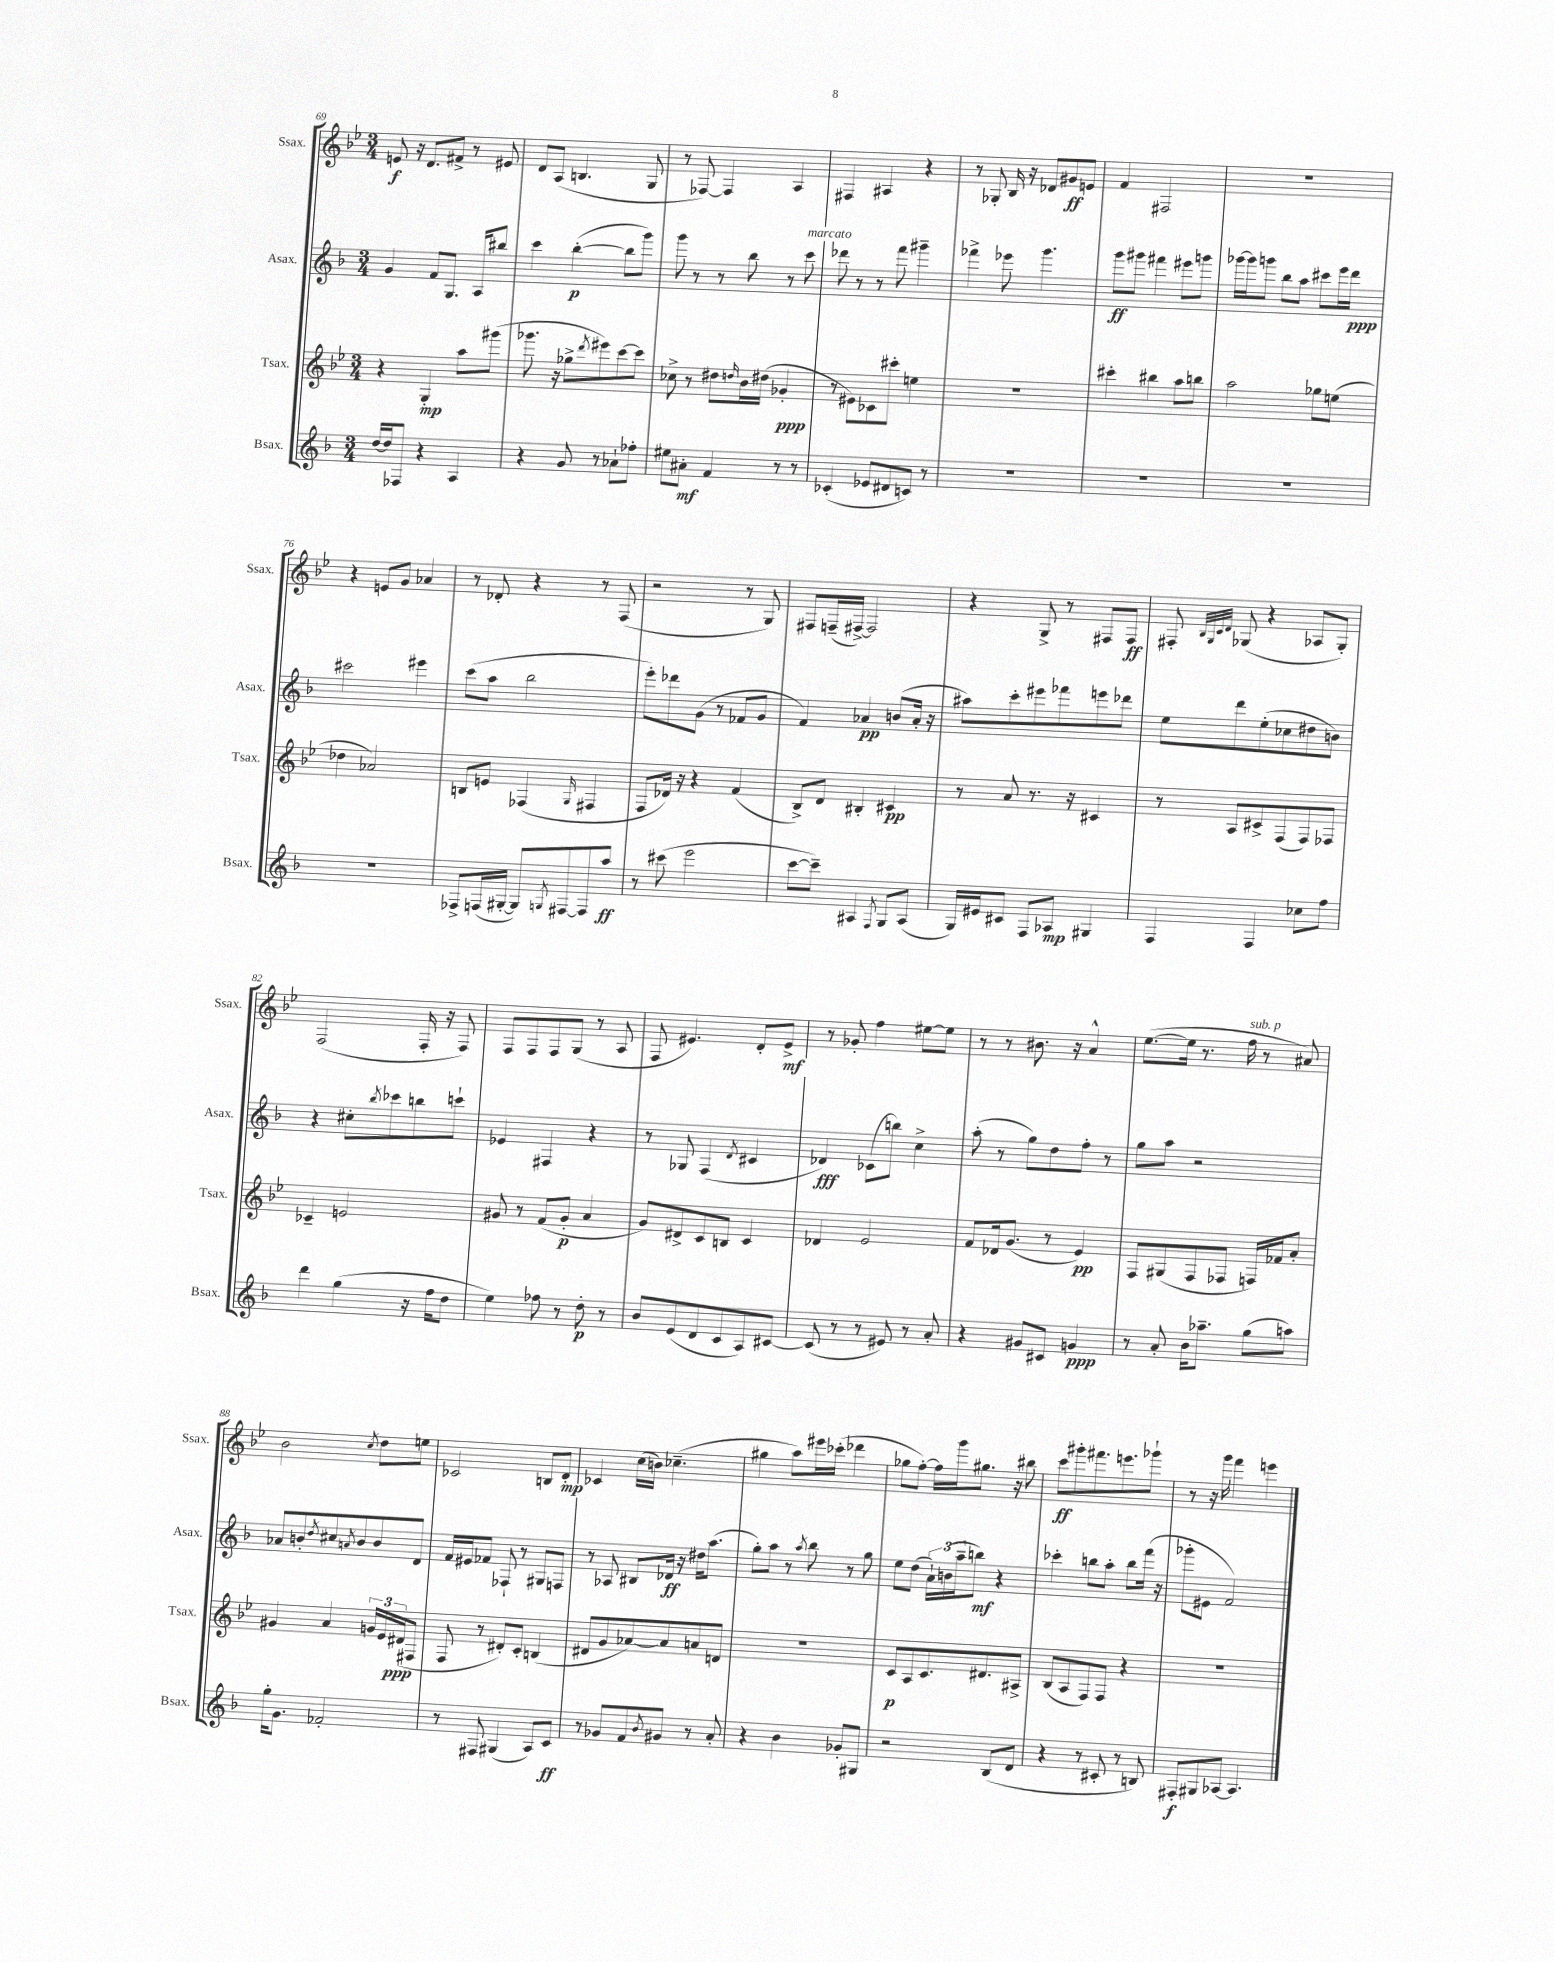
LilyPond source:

<<
\new StaffGroup <<
\new Staff = "s0" \with { instrumentName = "Ssax." shortInstrumentName = "Ssax." } {
    \clef treble \key bes \major \numericTimeSignature \time 3/4
    e'8\f r16 d'8. fis'8-> r8 eis'8 |
    d'8 a8( b4. g8 |
    r8 fes8~) fes4 a4 |
    fis4 ais4 r4 |
    r8 ges8-. bes16 r16 des'8 gis'8\ff e'8 |
    f'4 fis2 |
    R2. |
    r4 e'8 g'8 aes'4 |
    r8 des'8-. r4 r8 f8( |
    r2 r8 g8) |
    fis8 f16--( fis16~->) fis2 |
    r4 g8-> r8 fis8 fis8\ff |
    fis8-. \grace { bes32 g32 c'32 d'32 } ges8( r4 aes8 ges8-.) |
    f2( f16-. r16 f8) |
    f8 f8 f8 g8( r8 a8 |
    f8 eis'4.) d'8-. eis'8->\mf |
    r8 ges'8-. f''4 eis''8~ eis''8 |
    r8 r8 bis'8. r16 a'4-^ |
    ees''8.~( ees''16 r8. f''16^\markup { \italic "sub. p" } r8 ais'8) |
    bes'2 \acciaccatura { c''8 } d''8 e''8 |
    ces'2 b8 d'8-.\mp |
    ces'4 c''16( b'16) ces''4.--( |
    gis''4 a''8) eis'''16 ces'''16-.( des'''4 |
    ges''8 f''8~-.) f''16 g'''16 gis''8. r16 bis''8 |
    c'''8\ff gis'''8-. fis'''8. e'''8. ges'''8-! |
    r8 r16 g'''16 f'''4 e'''4 \bar "|." |
}
\new Staff = "s1" \with { instrumentName = "Asax." shortInstrumentName = "Asax." } {
    \clef treble \key f \major \numericTimeSignature \time 3/4
    g'4 f'8 g8. a16 bis''8 |
    c'''4 bes''4~-.\p( bes''8 g'''8) |
    g'''8 r8 r8 bes''8 r8 c'''8^\markup { \italic "marcato" } |
    des'''8 r8 r8 f'''8 gis'''4-- |
    fes'''4-> ees'''8 g'''4. |
    g'''8\ff gis'''8 fis'''4 eis'''8 g'''8 |
    ges'''16~ ges'''16 g'''8 bes''8 a''8 cis'''8 e'''16 d'''16\ppp |
    cis'''2 eis'''4 |
    c'''8( a''8 bes''2 |
    e'''8-.) des'''8 g'8( r8 fes'8 g'8 |
    f'4) aes'4\pp b'8( aes'16-. r16 |
    ais''8) c'''8-. eis'''8 fes'''8 e'''8 des'''8 |
    e''8 d'''8 e''8-.( ces''8 dis''8 b'8) |
    r4 cis''8-. \acciaccatura { bes''8 } ces'''8 b''8 c'''8-! |
    ees'4 fis4 r4 |
    r8 ges8 f4( \acciaccatura { d'8 } cis'4 |
    des'4\fff) ces'8( b''8) c''4-> |
    a''8-.( r8 g''8) d''8 f''8-. r8 |
    g''8 a''8 r2 |
    aes'8 b'8-. \acciaccatura { d''8 } cis''8 \acciaccatura { a'8 } b'8 b'8 d'8 |
    f'16 eis'16 fes'8 fes8-! r8 gis8 f8 |
    r8 aes8 bis8 des'16\ff r16 dis''16 a''8.( |
    g''8-.) a''8 r8 \acciaccatura { a''8 } bes''8 r8 g''8 |
    e''8 d''8( \tuplet 3/2 { a'16-!) b'16( a''16-- } b''8\mf) r4 |
    ces'''4-. b''8 a''8-. b''8 f'''16( r16 |
    ges'''8-. eis'8 f'2) \bar "|." |
}
\new Staff = "s2" \with { instrumentName = "Tsax." shortInstrumentName = "Tsax." } {
    \clef treble \key bes \major \numericTimeSignature \time 3/4
    r4 g4-.\mp a''8 gis'''8( |
    ges'''8. r16 ges''8-> \acciaccatura { d'''8 } eis'''8) c'''8~ c'''8 |
    ces''8-> r8 dis''8 \grace { d''16 } bes'16 dis''16( ges'4-.\ppp |
    r8 eis'8) ces'8 cis'''8-. e''4 |
    R2. |
    cis'''4-. bis''4 a''8 b''8 |
    a''2 ges''8 e''8( |
    des''4 aes'2) |
    b8 e'8 fes4( \grace { g16 } fis4 |
    f8 des'16) r16 r4 f'4( |
    bes8->) d'8 bis4-. cis'4\pp |
    r8 a'8 r8. r16 cis'4 |
    r8 a8 cis'8-> f8( f8) fes8 |
    ces'4-- e'2 |
    gis'8 r8 f'8( gis'8-.\p a'4 |
    g'8) dis'8-> c'8 b8 c'4 |
    des'4 ees'2 |
    f'8 des'16 g'8.( r8 ees'4\pp) |
    f8 gis8( f8 fes8 f16) fes'16 a'8-. |
    gis'4 a'4 \tuplet 3/2 { g'16 ees'16 dis'16\ppp( } fis8 |
    f8 r8 dis'8-.) c'8-. b4( |
    dis'8 g'8 aes'8~) aes'8 a'8 d'8 |
    R2. |
    c'8\p a8 c'8. dis'8. ais8-> |
    bes8( a8 f8) f8 r4 |
    R2. \bar "|." |
}
\new Staff = "s3" \with { instrumentName = "Bsax." shortInstrumentName = "Bsax." } {
    \clef treble \key f \major \numericTimeSignature \time 3/4
    d''16~ d''16 fes8 r4 a4 |
    r4 g'8 r8 aes'8-! fes''8-. |
    eis''8 ais'8-.\mf f'4 r8 r8 |
    ces'4-.( ees'8 dis'8 c'8) r8 |
    R2. |
    R2. |
    R2. |
    R2. |
    fes8-> f16( gis16~-. gis8) \acciaccatura { g8 } fis8~ fis8 a''8\ff |
    r8 cis'''8( e'''2 |
    c'''8~ c'''8--) ais4 \acciaccatura { f8 } g8 ais8( |
    g16) eis'16 cis'8 f8 aes8\mp gis4 |
    f4 f4 ces''8 f''8 |
    d'''4 g''4( r16 f''16 d''8 |
    e''4) fes''8 r8 d''8-.\p r8 |
    bes'8 e'8( d'8 c'8 a8) cis'8~ |
    cis'8( r8 r8 eis'8) r8 a'8-. |
    r4 gis'8 cis'8 g'4\ppp |
    r8 a'8-. bes'16 aes''8.-- g''8( a''8) |
    g''16-. g'8. fes'2-. |
    r8 fis8 gis4( a8) c'8\ff |
    r8 ges'8 f'8 \acciaccatura { bes'8 } gis'8 r8 a'8-. |
    r4 bes'4 ges'8-. gis8 |
    r2 bes8( d'8 |
    r4 r8 cis'8-. r8 b8) |
    fis8-.\f gis8 aes8~ aes4. \bar "|." |
}
>>
>>
\layout { \context { \Score currentBarNumber = #69 } }
